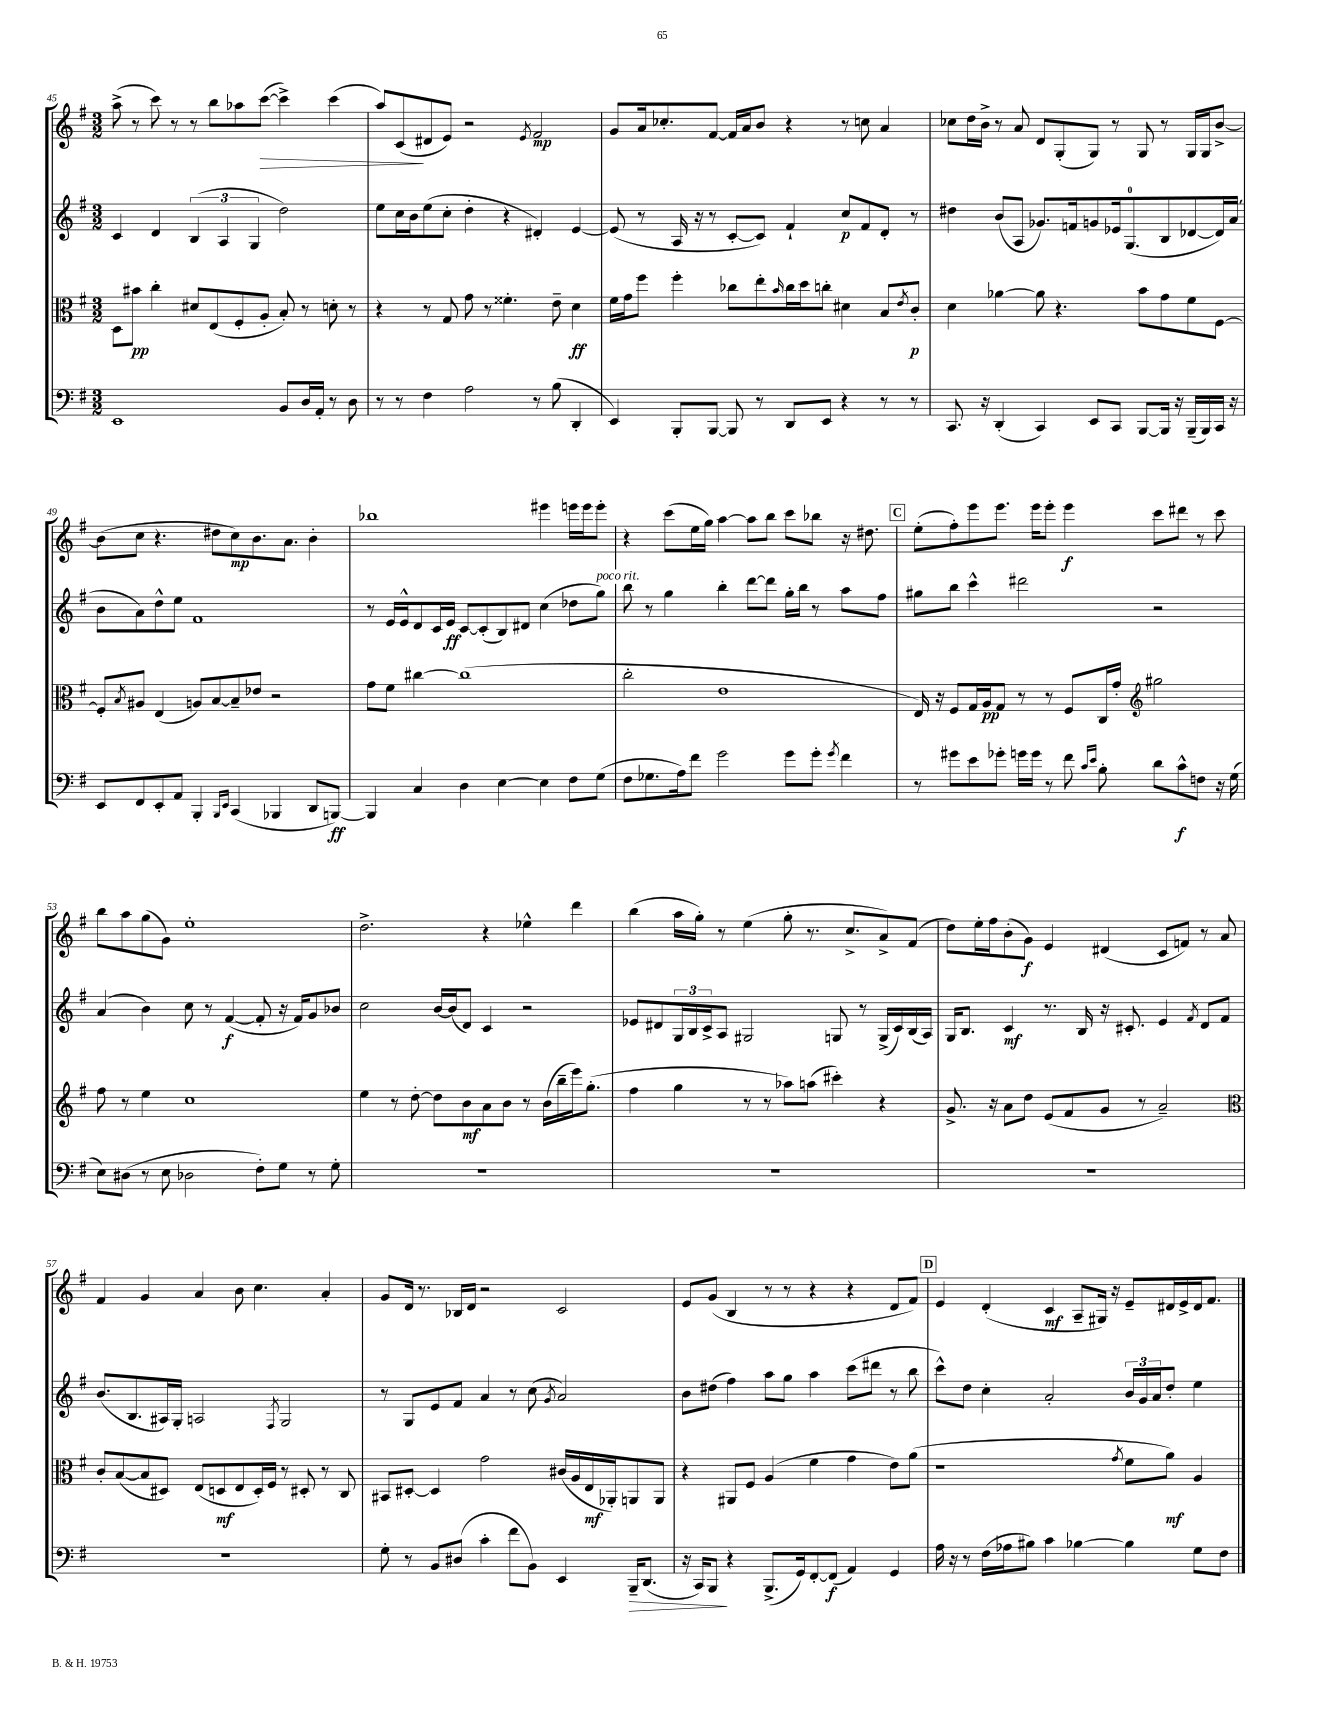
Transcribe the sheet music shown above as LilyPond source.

<<
\new StaffGroup <<
\new Staff = "s0" {
    \clef treble \key g \major \numericTimeSignature \time 3/2
    a''8->( r8 c'''8) r8 r8 b''8 aes''8 c'''8~\>( c'''4->) c'''4( |
    a''8) c'8\!( dis'8 e'8) r2 \acciaccatura { e'8 } fis'2\mp |
    g'8 a'16 ces''8.-. fis'8~ fis'16 a'16 b'8 r4 r8 c''8 a'4 |
    ces''8 d''16 b'16-> r8 a'8 d'8 g8-.( g8) r8 g8 r8 g16 g16 b'8~-> |
    b'8( c''8 r4. dis''8 c''8\mp) b'8. a'8. b'4-. |
    bes''1 eis'''4 e'''16 e'''16 e'''8-. |
    r4 c'''8( e''16 g''16) a''4~ a''8 b''8 c'''8 bes''8 r16 dis''8. |
    \mark \markup { \box "C" } e''8-.( fis''8-.) e'''8 e'''8. e'''16 e'''8-. e'''4\f c'''8 dis'''8 r8 c'''8 |
    b''8 a''8 g''8( g'8) e''1-. |
    d''2.-> r4 ees''4-^ d'''4 |
    b''4( a''16 g''16-.) r8 e''4( g''8-. r8. c''8.-> a'8->) fis'8( |
    d''8) e''16-. fis''16 b'8-.( g'8\f) e'4 dis'4( c'8 f'8) r8 a'8 |
    fis'4 g'4 a'4 b'8 c''4. a'4-. |
    g'8 d'16 r8. bes16 d'16 r2 c'2 |
    e'8 g'8( b4 r8 r8 r4 r4 d'8 fis'8) |
    \mark \markup { \box "D" } e'4 d'4-.( c'4\mf a8-- gis16) r16 e'8-- dis'16 e'16-> dis'16 fis'8. \bar "|." |
}
\new Staff = "s1" {
    \clef treble \key g \major \numericTimeSignature \time 3/2
    c'4 d'4 \tuplet 3/2 { b4( a4 g4 } d''2) |
    e''8 c''16 b'16 e''8( c''8-. d''4-. r4 dis'4-.) e'4~ |
    e'8( r8 a16 r16 r8 c'8~-. c'8) fis'4-! c''8\p fis'8 d'8-. r8 |
    dis''4 b'8( a8 ges'8.) f'16 g'8 ees'16 g8.-0( b8 des'8~ des'16) a'16( |
    b'8 a'8) d''8-^ e''8 fis'1 |
    r8 e'16 e'16-^ d'8 c'16 e'16\ff c'8~ c'8-.( b8) dis'8 c''4( des''8 g''8^\markup { \italic "poco rit." }) |
    b''8 r8 g''4 b''4-. d'''8~ d'''8 g''16-. b''16 r8 a''8 fis''8 |
    \mark \markup { \box "C" } gis''8 b''8 c'''4-^ dis'''2 r2 |
    a'4( b'4) c''8 r8 fis'4~\f( fis'8-. r16 fis'16) g'8 bes'8 |
    c''2 b'16~ b'16( d'8) c'4 r2 |
    ees'8 dis'8 \tuplet 3/2 { g16 b16 c'16-> } a8 gis2 g8 r8 g16->( c'16) b16( a16) |
    g16 b8. c'4\mf r8. b16 r16 cis'8.-. e'4 \acciaccatura { fis'8 } d'8 fis'8 |
    b'8.( b8. ais16) g16-. a2 \acciaccatura { fis8 } g2 |
    r8 g8 e'8 fis'8 a'4 r8 c''8( \acciaccatura { g'8 } a'2) |
    b'8 dis''8( fis''4) a''8 g''8 a''4 c'''8( dis'''8 r8 b''8 |
    \mark \markup { \box "D" } c'''8-^) d''8 c''4-. a'2-. \tuplet 3/2 { b'16 g'16 a'16 } d''8-. e''4 \bar "|." |
}
\new Staff = "s2" {
    \clef alto \key g \major \numericTimeSignature \time 3/2
    d8 bis'8\pp c''4-. dis'8 e8( fis8-. a8-. b8-.) r8 d'8-. r8 |
    r4 r8 g8 g'8 r8 fisis'4.-. e'8-- d'4\ff |
    fis'16 g'16 fis''8 fis''4-. ces''8 e''8-. \grace { b'16 } ces''16 d''16 c''8-. dis'4 b8 \acciaccatura { e'8 } c'8-.\p |
    d'4 aes'4~ aes'8 r4. b'8 g'8 fis'8 fis8~ |
    fis8-. \acciaccatura { b8 } ais8 e4( a8) b8~ b8-- ees'8 r2 |
    g'8 fis'8 cis''4~ cis''1( |
    c''2-. e'1 |
    \mark \markup { \box "C" } e16) r16 fis8 g16 a16\pp g8 r8 r8 fis8 c16 g'16-. \clef treble gis''2 |
    fis''8 r8 e''4 c''1 |
    e''4 r8 d''8~-. d''8 b'8\mf a'8 b'8 r8 b'16( b''16-- e'''16) g''8.-.( |
    fis''4 g''4 r8 r8 aes''8) a''8( cis'''4-.) r4 |
    g'8.-> r16 a'8 d''8 e'8( fis'8 g'8 r8 a'2--) |
    \clef alto c'8-. b8~( b8 dis8) e8( d8\mf e8 d16-.) fis16 r8 dis8-. r8 c8 |
    bis,8 dis8~-. dis4 g'2 cis'16( a16 e16\mf aes,16-.) a,8 a,8 |
    r4 ais,8 fis8 a4( fis'4 g'4 e'8) a'8( |
    \mark \markup { \box "D" } r1 \acciaccatura { g'8 } fis'8 a'8\mf) a4 \bar "|." |
}
\new Staff = "s3" {
    \clef bass \key g \major \numericTimeSignature \time 3/2
    e,1 b,8 d16 a,16-. r8 d8 |
    r8 r8 fis4 a2 r8 b8( d,4-. |
    e,4) b,,8-. b,,8~ b,,8 r8 d,8 e,8 r4 r8 r8 |
    c,8. r16 d,4-.( c,4) e,8 c,8 b,,8~ b,,16 r16 b,,16--( b,,16) c,16 r16 |
    e,8 fis,8 e,8-. a,8 b,,4-. \grace { b,,16 e,16 } c,4( bes,,4 d,8 b,,8~\ff) |
    b,,4 c4 d4 e4~ e4 fis8 g8( |
    fis8 ges8. a16) fis'8 g'2 g'8 g'8-. \acciaccatura { g'8 } fis'4 |
    \mark \markup { \box "C" } r8 gis'8 e'8 ges'8-. g'16 g'16 r8 fis'8 \grace { c'16 e'16 } b8-. d'8 c'8-^\f f8 r16 g16( |
    e8) dis8( r8 e8 des2 fis8-.) g8 r8 g8-. |
    R1. |
    R1. |
    R1. |
    R1. |
    g8-. r8 b,8 dis8( c'4-. fis'8 b,8) e,4 b,,16--\> d,8.( |
    r16 c,16) b,,8\! r4 b,,8.->( g,16) fis,8~-. fis,8\f( a,4) g,4 |
    \mark \markup { \box "D" } a16 r16 r8 fis16( aes16 bis8) c'4 bes4~ bes4 g8 fis8 \bar "|." |
}
>>
>>
\layout { \context { \Score currentBarNumber = #45 } }
